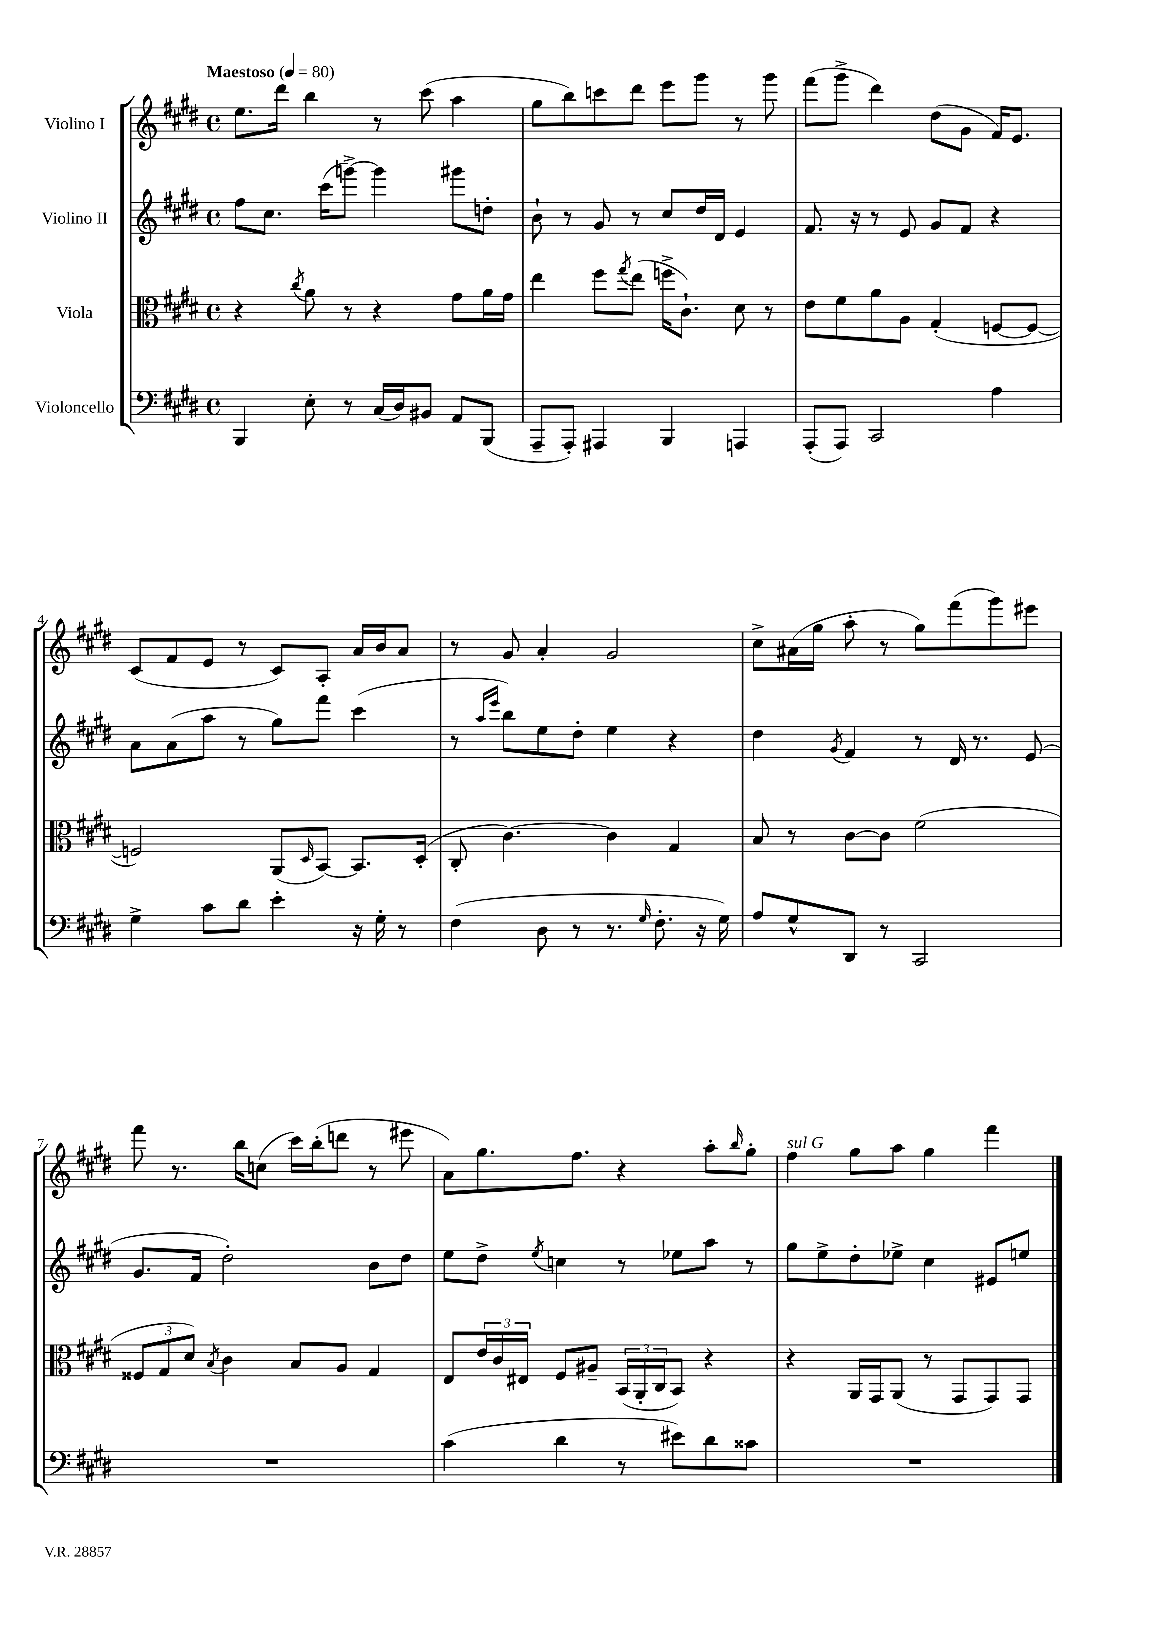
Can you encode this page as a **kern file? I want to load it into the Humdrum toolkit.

**kern	**kern	**kern	**kern
*staff4	*staff3	*staff2	*staff1
*clefF4	*clefC3	*clefG2	*clefG2
*k[f#c#g#d#]	*k[f#c#g#d#]	*k[f#c#g#d#]	*k[f#c#g#d#]
*M4/4	*M4/4	*M4/4	*M4/4
*met(c)	*met(c)	*met(c)	*met(c)
*MM80	*MM80	*MM80	*MM80
4BBB/	4r	8ff#\L	8.ee\L
.	.	8.cc#\J	.
.	.	.	16ddd#\Jk
.	8qcc#/	.	.
8E'\	8a\	.	4bb\
.	.	(16ccc#\LK	.
8r	8r	[8ggg^\J)	.
(16C#/LL	4r	4ggg\]	8r
16D#/J)	.	.	.
8BB#/J	.	.	(8ccc#\
8AA/L	8g#\L	8ggg#\L	4aa\
(8BBB/J	16a\L	8dd'\J	.
.	16g#\JJ	.	.
=	=	=	=
8AAA~/L	4ee\	8b`\	8gg#\L
8AAA'/J)	.	8r	8bb\)
4AAA#/	8ff#\L	8g#/	8ccc\
.	8qgg#/	.	.
.	(8ee\J	8r	8ddd#\J
4BBB/	16ff^\LK	8cc#/L	8eee\L
.	8.c#`\J)	.	.
.	.	16dd#/L	8ggg#\J
.	.	16d#/JJ	.
4AAA/	8d#\	4e/	8r
.	8r	.	8ggg#\
=	=	=	=
(8AAA'/L	8e\L	8.f#/	(8fff#\L
8AAA/J)	8f#\	.	8ggg#^\J
.	.	16r	.
2CC#/	8a\	8r	4ddd#\)
.	8A\J	8e/	.
.	(4G#'/	8g#/L	(8dd#\L
.	.	8f#/J	8g#\J
4A\	[8F/L	4r	16f#/LK)
.	.	.	8.e/J
.	8F/_J	.	.
=	=	=	=
4G#^\	2F/])	8a\L	(8c#/L
.	.	(8a\	8f#/
8c#\L	.	8aa\J	8e/J
8d#\J	.	8r	8r
4e'\	(8AA/L	8gg#\L)	8c#/L)
.	16qqD#/	.	.
.	[8BB/J)	8fff#\J	8A'/J
16r	8.BB/]L	(4ccc#\	16a/LL
16G#'\	.	.	16b/J
8r	.	.	8a/J
.	(16D#'/Jk	.	.
=	=	=	=
(4F#\	8C#'/	8r	8r
.	.	16qqaa/LL	.
.	.	16qqeee/JJ	.
.	[4.c#\)	8bb\L)	8g#/
8D#\	.	8ee\	4a'/
8r	.	8dd#'\J	.
8.r	4c#\]	4ee\	2g#/
16qqG#/	.	.	.
8.F#'\	.	.	.
.	4G#/	4r	.
16r	.	.	.
16G#\)	.	.	.
=	=	=	=
8A/L	8B/	4dd#\	8cc#^\L
8G#^^/	8r	.	(16a#\L
.	.	.	16gg#\JJ
.	.	8qg#/	.
8DD#/J	[8c#\L	4f#/	8aa'\
8r	8c#\]J	.	8r
2CC#/	(2f#\	8r	8gg#\L)
.	.	16d#/	(8fff#\
.	.	8.r	.
.	.	.	8ggg#\)
.	.	(8e/	8eee#\J
=	=	=	=
1r	12F##/L	8.g#/L	8fff#\
.	12G#/	.	.
.	.	.	8.r
.	12d#/J)	.	.
.	.	16f#/Jk	.
.	8qB/	.	.
.	4c#\	2dd#'\)	.
.	.	.	16bb\LK
.	.	.	(8cc\J
.	8B/L	.	16ccc#\LL)
.	.	.	(16bb'\J
.	8A/J	.	8ddd\J
.	4G#/	8b\L	8r
.	.	8dd#\J	8eee#\
=	=	=	=
(4c#\	8E/L	8ee\L	8a\L)
.	24e/L	8dd#^\J	8.gg#\
.	24c#/	.	.
.	24E#/JJ	.	.
.	.	8qee/	.
4d#\	8F#/L	4cc\	.
.	.	.	8.ff#\J
.	8A#~/J	.	.
8r	(24BB/LL	8r	4r
.	24AA'/	.	.
.	24C#/J	.	.
8e#\L)	8BB/J)	8ee-\L	.
8d#\	4r	8aa\J	8aa'\L
.	.	.	16qqbb/
8c##\J	.	8r	8gg#'\J
=	=	=	=
1r	4r	8gg#\L	4ff#\
.	.	8ee^\	.
.	16AA/LL	8dd#'\	8gg#\L
.	16GG#/J	.	.
.	(8AA/J	8ee-^\J	8aa\J
.	8r	4cc#\	4gg#\
.	8GG#/L	.	.
.	8GG#/)	8e#/L	4fff#\
.	8GG#/J	8ee/J	.
==	==	==	==
*-	*-	*-	*-
